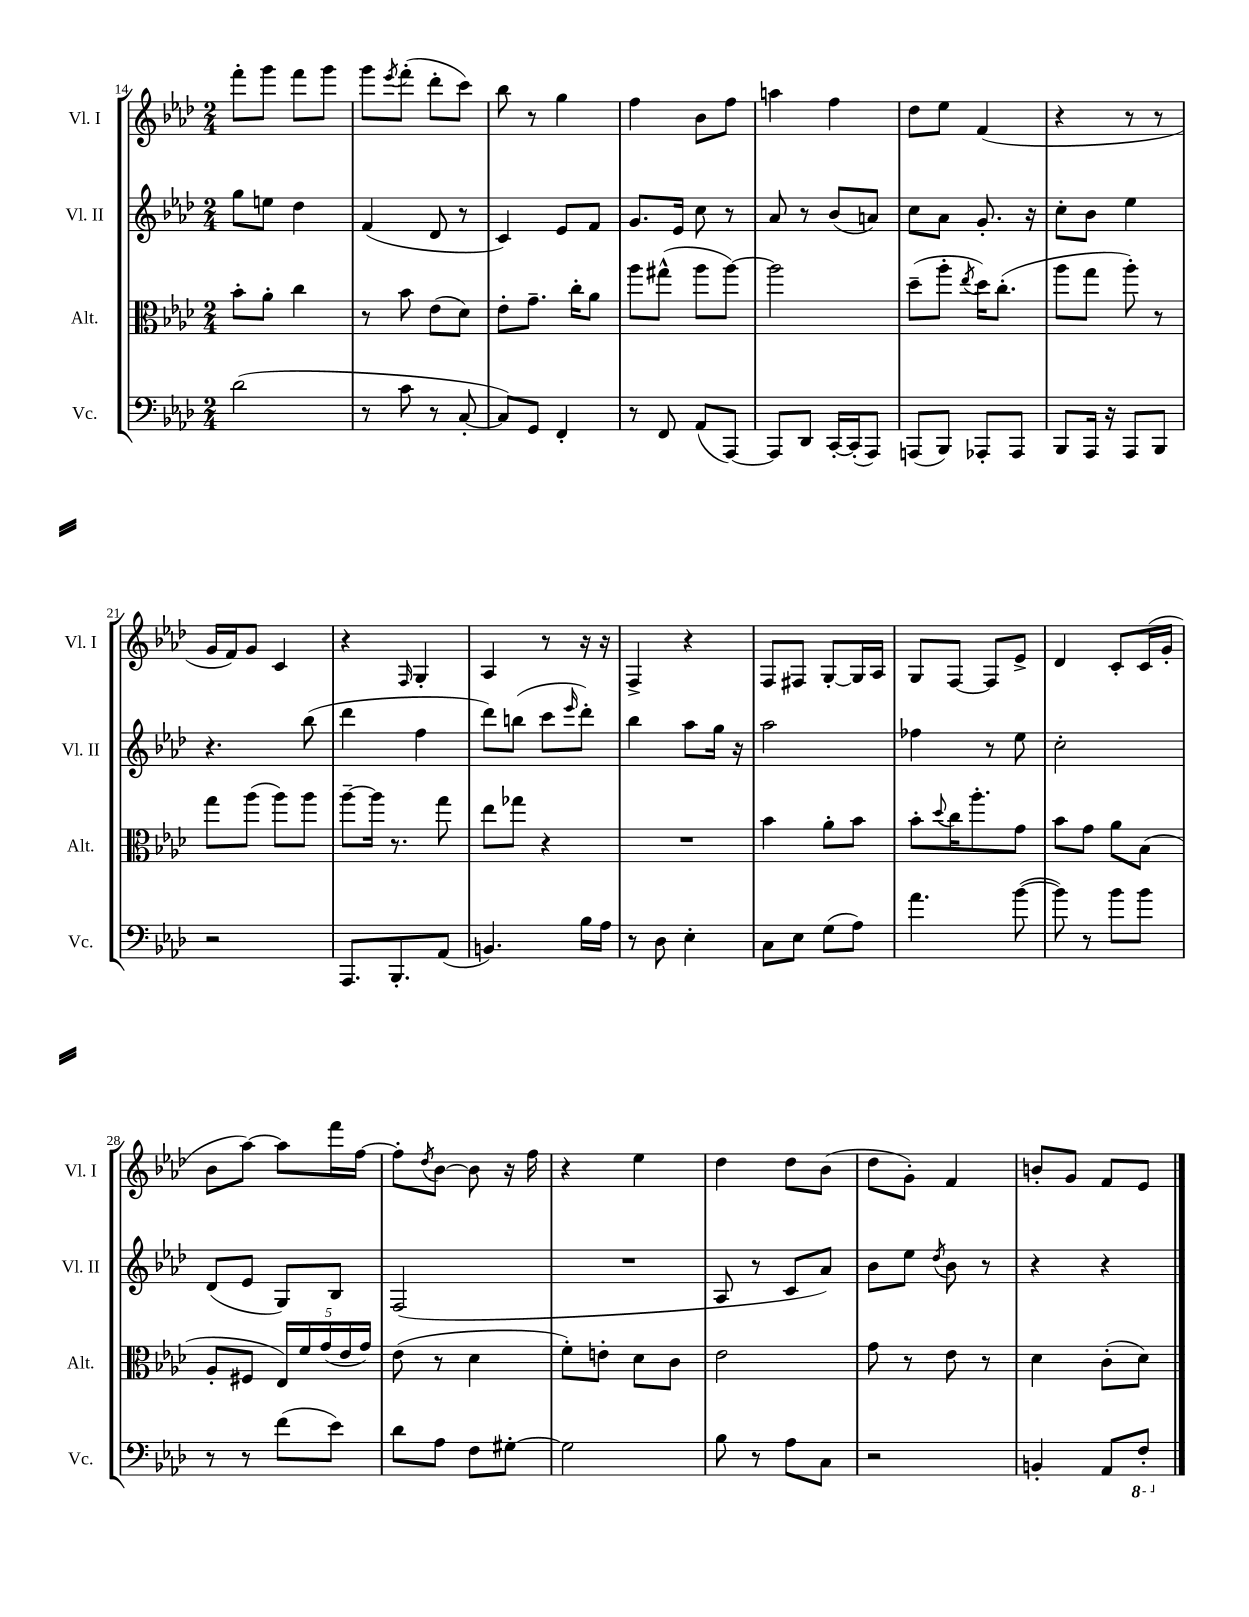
<<
\new StaffGroup <<
\new Staff = "s0" \with { instrumentName = "Vl. I" shortInstrumentName = "Vl. I" } {
    \clef treble \key aes \major \numericTimeSignature \time 2/4
    f'''8-. g'''8 f'''8 g'''8 |
    g'''8 \acciaccatura { ees'''8 } f'''8-.( des'''8-. c'''8) |
    bes''8 r8 g''4 |
    f''4 bes'8 f''8 |
    a''4 f''4 |
    des''8 ees''8 f'4( |
    r4 r8 r8 |
    g'16 f'16) g'8 c'4 |
    r4 \grace { f16 } g4-. |
    aes4 r8 r16 r16 |
    f4-> r4 |
    f8 fis8 g8~-. g16 aes16 |
    g8 f8~ f8 ees'8-> |
    des'4 c'8-. c'16( g'16-. |
    bes'8 aes''8~) aes''8 f'''16 f''16~ |
    f''8-. \acciaccatura { des''8 } bes'8~ bes'8 r16 f''16 |
    r4 ees''4 |
    des''4 des''8 bes'8( |
    des''8 g'8-.) f'4 |
    b'8-. g'8 f'8 ees'8 \bar "|." |
}
\new Staff = "s1" \with { instrumentName = "Vl. II" shortInstrumentName = "Vl. II" } {
    \clef treble \key aes \major \numericTimeSignature \time 2/4
    g''8 e''8 des''4 |
    f'4( des'8 r8 |
    c'4) ees'8 f'8 |
    g'8. ees'16 c''8 r8 |
    aes'8 r8 bes'8( a'8) |
    c''8 aes'8 g'8.-. r16 |
    c''8-. bes'8 ees''4 |
    r4. bes''8( |
    des'''4 f''4 |
    des'''8) b''8( c'''8 \grace { ees'''16 } des'''8-.) |
    bes''4 aes''8 g''16 r16 |
    aes''2 |
    fes''4 r8 ees''8 |
    c''2-. |
    des'8( ees'8 g8) bes8 |
    f2( |
    R2 |
    aes8 r8 c'8 aes'8) |
    bes'8 ees''8 \acciaccatura { des''8 } bes'8 r8 |
    r4 r4 \bar "|." |
}
\new Staff = "s2" \with { instrumentName = "Alt." shortInstrumentName = "Alt." } {
    \clef alto \key aes \major \numericTimeSignature \time 2/4
    bes'8-. aes'8-. c''4 |
    r8 bes'8 ees'8( des'8) |
    ees'8-. g'8.-- c''16-. aes'8 |
    aes''8 gis''8-^( aes''8 aes''8~) |
    aes''2 |
    des''8--( aes''8-. \acciaccatura { ees''8 } des''16) c''8.-.( |
    aes''8 g''8 aes''8-.) r8 |
    g''8 aes''8( aes''8) aes''8 |
    aes''8~-- aes''16 r8. g''8 |
    ees''8 ges''8 r4 |
    R2 |
    bes'4 aes'8-. bes'8 |
    bes'8-. \appoggiatura { des''8 } c''16 aes''8.-. g'8 |
    bes'8 g'8 aes'8 bes8( |
    aes8-. fis8 \tuplet 5/4 { ees16) f'16 g'16( ees'16 g'16) } |
    ees'8( r8 des'4 |
    f'8-.) e'8-. des'8 c'8 |
    ees'2 |
    g'8 r8 ees'8 r8 |
    des'4 c'8-.( des'8) \bar "|." |
}
\new Staff = "s3" \with { instrumentName = "Vc." shortInstrumentName = "Vc." } {
    \clef bass \key aes \major \numericTimeSignature \time 2/4
    des'2( |
    r8 c'8 r8 c8~-. |
    c8) g,8 f,4-. |
    r8 f,8 aes,8( aes,,8~) |
    aes,,8 des,8 c,16~-. c,16-.( aes,,8) |
    a,,8( bes,,8) aes,,8-. aes,,8 |
    bes,,8 aes,,16 r16 aes,,8 bes,,8 |
    r2 |
    aes,,8. bes,,8.-. aes,8( |
    b,4.) bes16 aes16 |
    r8 des8 ees4-. |
    c8 ees8 g8( aes8) |
    aes'4. bes'8~( |
    bes'8) r8 bes'8 bes'8 |
    r8 r8 f'8( ees'8) |
    des'8 aes8 f8 gis8~-. |
    gis2 |
    bes8 r8 aes8 c8 |
    r2 |
    b,4-. aes,8 \ottava #-1 f,8-. \ottava #0 \bar "|." |
}
>>
>>
\layout { \context { \Score currentBarNumber = #14 } }
